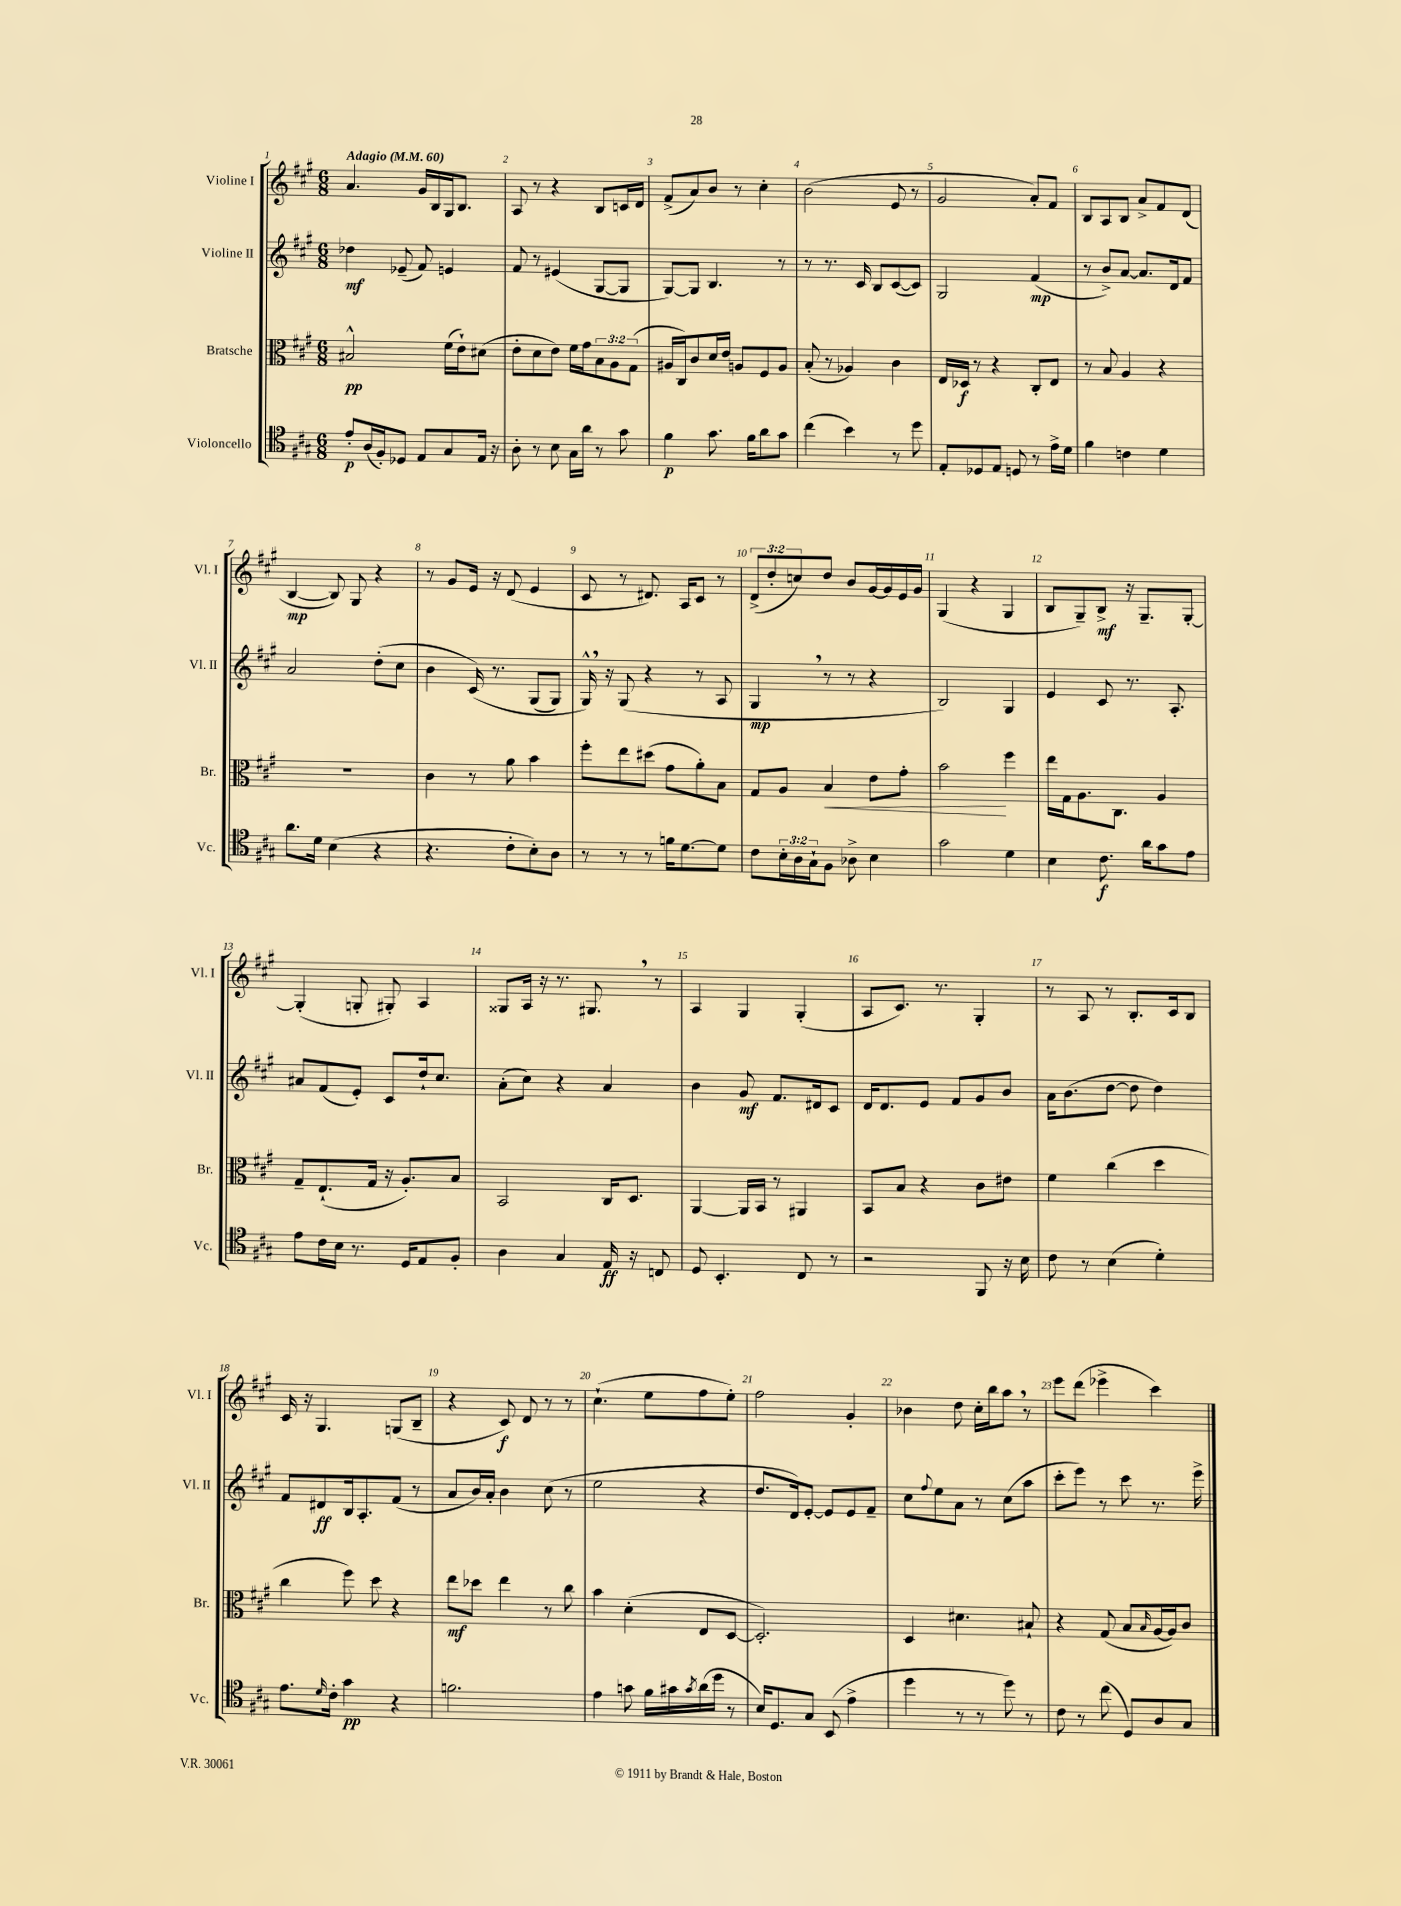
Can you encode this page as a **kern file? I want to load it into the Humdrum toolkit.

**kern	**kern	**kern	**kern
*staff4	*staff3	*staff2	*staff1
*clefC4	*clefC3	*clefG2	*clefG2
*k[f#c#g#]	*k[f#c#g#]	*k[f#c#g#]	*k[f#c#g#]
*M6/8	*M6/8	*M6/8	*M6/8
*MM60	*MM60	*MM60	*MM60
8e'	2B#^^	4dd-	4.a
(16A	.	.	.
16F#')	.	.	.
8D-	.	(8e-~	.
8E	.	8f#)	16g#
.	.	.	16B
8G#	(16f#	4e	16G#
.	16e`)	.	8.B
16E	(8d#	.	.
16r	.	.	.
=	=	=	=
8A'	8e'	8f#	8A
8r	8d	8r	8r
8B	8e)	(4e#	4r
16G#	16f#	.	.
16a	16g#	.	.
8r	12B	[8G#	8B
.	12A	.	.
8g#	.	8G#]	16c
.	(12G#	.	.
.	.	.	16d
=	=	=	=
4f#	16A#	[8G#)	(8f#^
.	16C#)	.	.
.	8c#	8G#]	8a)
8.g#	16d	4.B	8b
.	16e	.	.
.	8A	.	8r
16f#	.	.	.
8a	8F#	.	4cc#'
8g#	8A	8r	.
=	=	=	=
(4cc#	(8B'	8r	(2b
.	8r	8.r	.
4b)	4A-)	.	.
.	.	16c#	.
.	.	8B	.
8r	4c#	([8c#	8e
8dd	.	8c#])	8r
=	=	=	=
8E'	16E	2G#	2g#
.	16D-	.	.
8D-	8r	.	.
8E	4r	.	.
8D	.	.	.
8r	8C#'	(4f#	8a')
16e^	8E	.	8f#
16d	.	.	.
=	=	=	=
4f#	8r	8r	8B
.	8B	8b^)	8A
4c	4A	[8a	8B
.	.	8.a]	8a^
4d	4r	.	8f#
.	.	16d	.
.	.	8f#	(8d
=	=	=	=
8.a	2.r	2a	[4B
16d	.	.	.
(4B	.	.	8B])
.	.	.	8G#
4r	.	(8dd'	4r
.	.	8cc#	.
=	=	=	=
4.r	4c#	4b	8r
.	.	.	8g#
.	8r	&(16c#)	16e
.	.	8.r	16r
8c#'	8a	.	(8d
8B')	4b	(8G#	4e
8A	.	8G#)	.
=	=	=	=
8r	8ff#'	16G#^^&)	8c#
.	.	16r	.
8r	8ee	(8G#	8r
8r	(8dd#	4r	8.d#)
16f	8g#	.	.
[8.d	.	.	16A
.	8a')	8r	8c#
8d]	8B	8A	8r
=	=	=	=
8c#	8G#	4G#	(12d^
.	.	.	12dd'
24B'	8A	.	.
24A	.	.	12cc)
24G#`	.	.	.
8F#	4B	8r	8dd
8A-^	.	8r	8b
4B	8e	4r	[16g#
.	.	.	16g#]
.	8g#'	.	16e
.	.	.	16g#
=	=	=	=
2g#	2b	2B)	(4G#
.	.	.	4r
4d	4ff#	4G#	4G#
=	=	=	=
4B	16ee	4e	8B
.	16G#	.	.
.	8.A	.	8G#~)
8.c#	.	8c#	8B^
.	8.C#	.	.
.	.	8.r	16r
16a	.	.	8.G#~
8g#	4A	.	.
.	.	8.A'	.
8e	.	.	[8G#'
=	=	=	=
8e	8G#~	8a#	(4G#']
16c#	(8.E`	(8f#	.
16B	.	.	.
8.r	.	8e')	8G'
.	16G#	.	.
.	16r	8c#	8G#')
16D	8.A')	.	.
8E	.	16dd`	4A
.	.	8.cc#	.
8F#'	8B	.	.
=	=	=	=
4A	2BB	(8a'	8G##
.	.	8cc#)	16A
.	.	.	16r
4G#	.	4r	8.r
.	.	.	8.G#
16E	16C#	4a	.
16r	8.D	.	.
8C	.	.	8r
=	=	=	=
8D	[4AA	4b	4A
4.BB'	.	.	.
.	16AA]	8g#	4G#
.	16BB	.	.
.	8r	8.f#	.
8C#	4AA#	.	(4G#'
.	.	16d#	.
8r	.	8c#	.
=	=	=	=
2r	8BB	16d	8A
.	.	8.d	.
.	8B	.	8.c#)
.	4r	8e	.
.	.	.	8.r
.	.	8f#	.
8FF#	8c#	8g#	4G#'
16r	8e#	8b	.
16B	.	.	.
=	=	=	=
8c#	4f#	16a	8r
.	.	(8.b	.
8r	.	.	8A
(4B	(4cc#	[8dd	8r
.	.	8dd]	8.B'
4d')	4dd	4dd)	.
.	.	.	16c#
.	.	.	8B
=	=	=	=
8.e	4cc#	8f#	16c#
.	.	.	16r
.	.	8d#	4.G#
16qqd	.	.	.
16c#'	.	.	.
4g#	8ff#)	16B	.
.	.	8.A'	.
.	8dd	.	.
4r	4r	(8f#	(8G
.	.	8r	8B~
=	=	=	=
2.f	8ee	8a	4r
.	8dd-	16b)	.
.	.	16a'	.
.	4ee	4b	8c#)
.	.	.	8d
.	8r	(8cc#	8r
.	8cc#	8r	8r
=	=	=	=
4e	4b	2ee	(4.cc#`
8g	(4d'	.	.
16f#	.	.	8ee
16g#	.	.	.
8qg#	.	.	.
(16a	8E	4r	8ff#
16dd	.	.	.
8r	[8D	.	8ee')
=	=	=	=
16B)	2.D'])	8.dd	2ff#
8.D	.	.	.
.	.	16d)	.
8G#	.	[8e'	.
(8BB	.	8e]	.
4e^	.	8e	4g#'
.	.	8f#~	.
=	=	=	=
4dd	4D	8cc#	4b-
.	.	8qqff#	.
.	.	8ee	.
8r	4.d#	8a	8dd
8r	.	8r	16cc#'
.	.	.	16bb
8dd)	.	(8cc#	8aa
8r	8B#`	8aa	8r
=	=	=	=
8c#	4r	8ccc#'	8eee
8r	.	8eee)	(8ddd
(8cc#	(8G#	8r	4eee-^
8D)	8B	8ccc#	.
.	16qqB	.	.
8A	[16A	8.r	4ccc#)
.	16A])	.	.
8G#	8c#	.	.
.	.	16eee^	.
==	==	==	==
*-	*-	*-	*-
